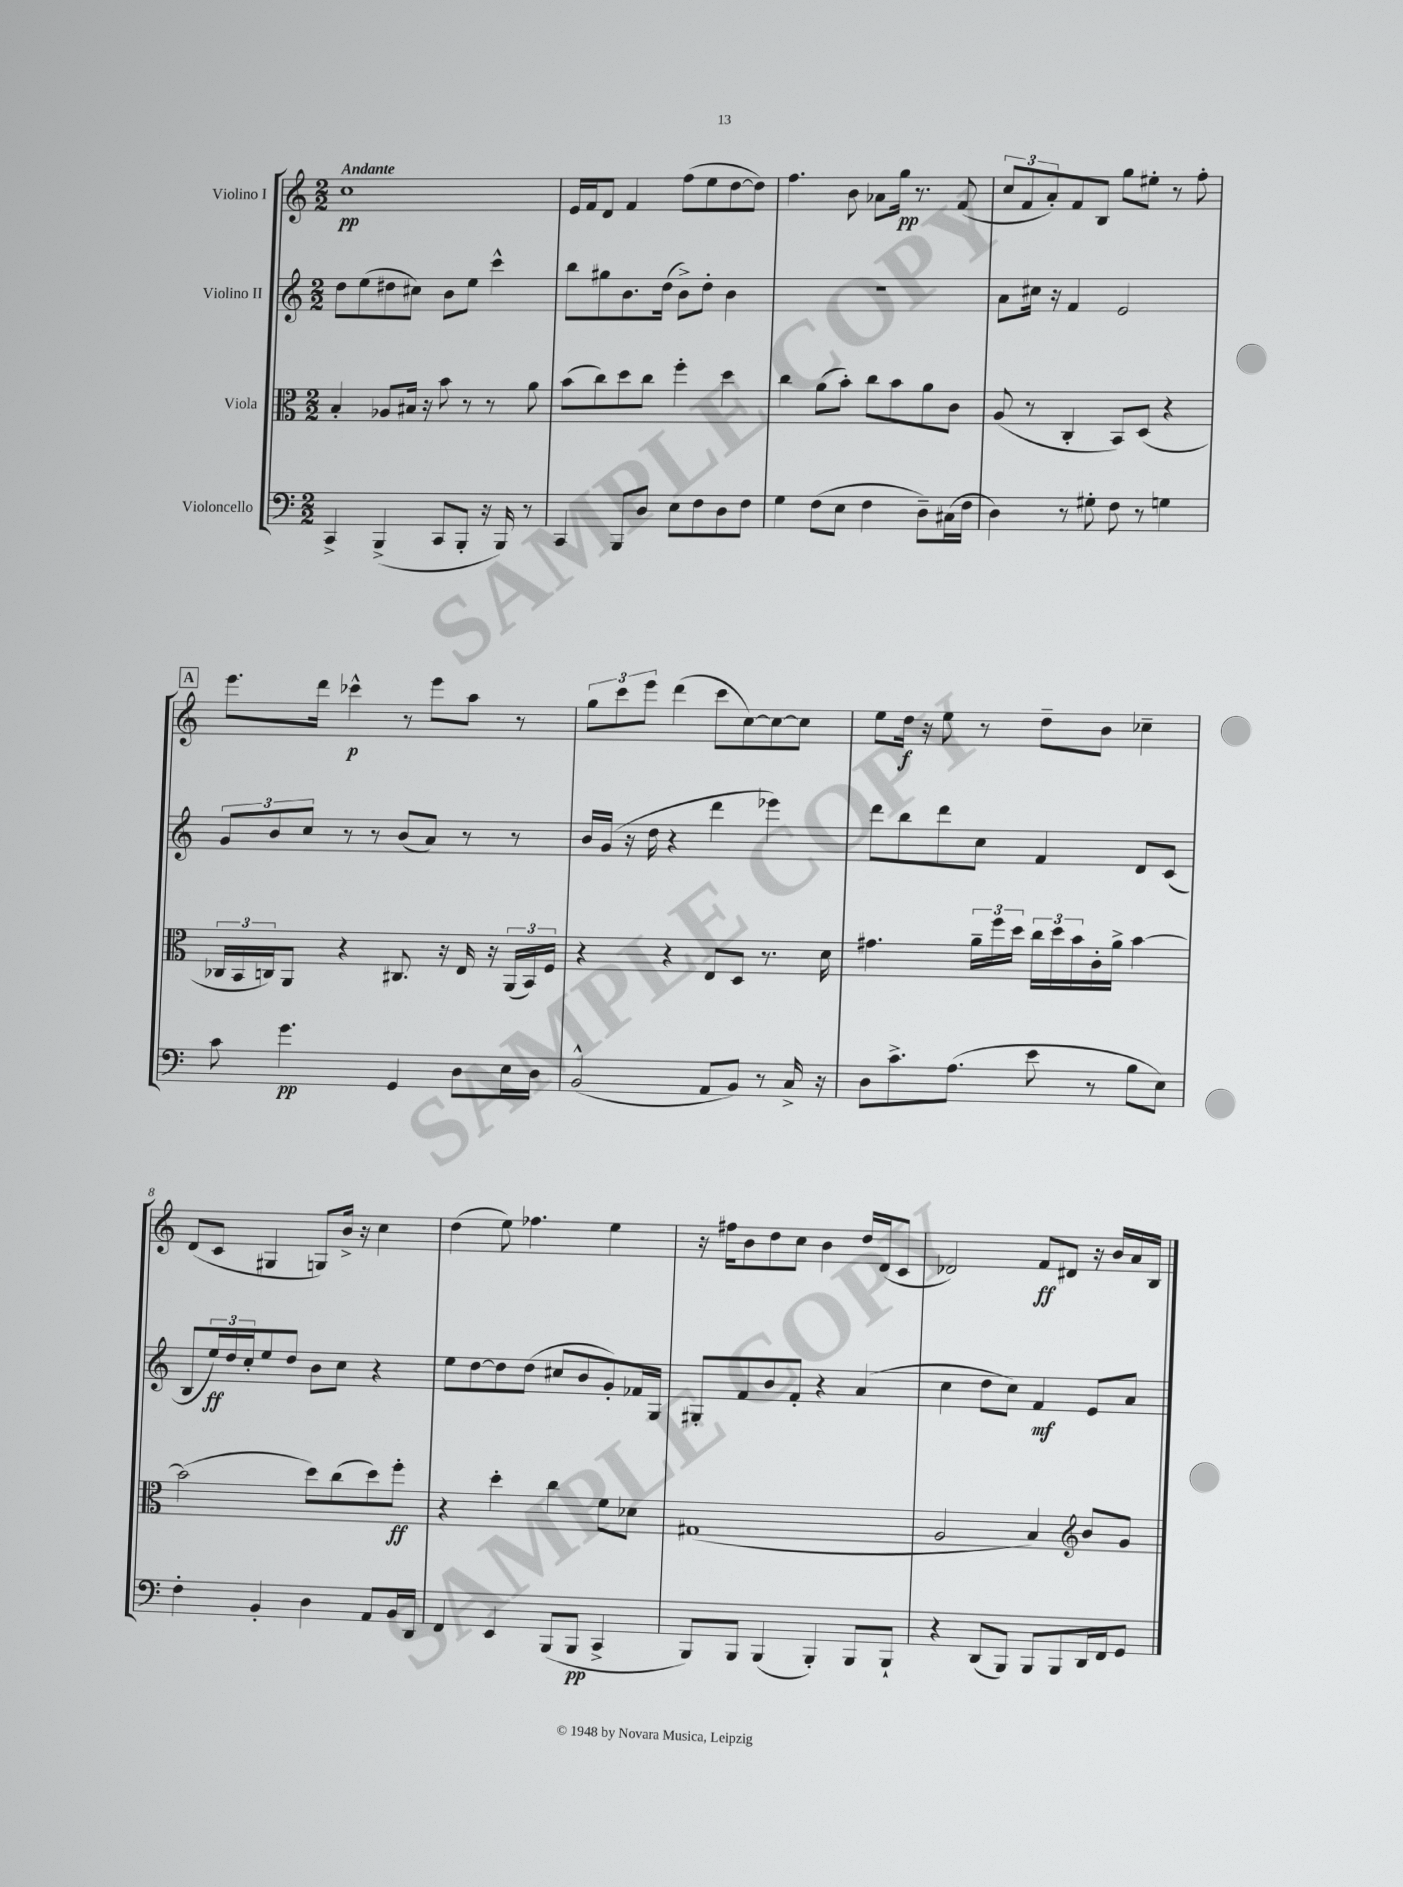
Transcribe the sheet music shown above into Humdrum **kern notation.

**kern	**kern	**kern	**kern
*staff4	*staff3	*staff2	*staff1
*clefF4	*clefC3	*clefG2	*clefG2
*k[]	*k[]	*k[]	*k[]
*M2/2	*M2/2	*M2/2	*M2/2
4CC^	4B'	8dd	1cc
.	.	(8ee	.
(4BBB^	8A-	8dd#	.
.	16B#	8cc#)	.
.	16r	.	.
8CC	8b	8b	.
8BBB'	8r	8ee	.
16r	8r	4ccc^^	.
16BBB)	.	.	.
8r	8a	.	.
=	=	=	=
4CC	(8b	8bb	16e
.	.	.	16f
.	8cc)	8gg#	8d
8BBB	8dd	8.b	4f
8D	8cc	.	.
.	.	(16dd	.
8E	4ff'	8b^)	(8ff
8F	.	8dd'	8ee
8D	4dd	4b	[8dd
8F	.	.	8dd])
=	=	=	=
4G	4cc	1r	4.ff
(8F	(8a	.	.
8E	8b')	.	8b
4F	8cc	.	8a-
.	8b	.	16gg
.	.	.	8.r
8D~)	8a	.	.
(16C#	8c	.	(8f
16F	.	.	.
=	=	=	=
4D)	(8A	8a	12cc
.	.	.	12f
.	8r	16cc#	.
.	.	.	12a')
.	.	16r	.
8r	4C'	4f	8f
8G#'	.	.	8B
8F	8BB)	2e	8gg
8r	(8D	.	8ee#'
4G	4r	.	8r
.	.	.	8ff'
=	=	=	=
8c	24C-	12g	8.eee
.	24BB	.	.
.	24C)	12b	.
4.g	8AA	.	.
.	.	12cc	.
.	.	.	16ddd
.	4r	8r	4ccc-^^
.	.	8r	.
4GG	8.C#	(8b	8r
.	.	8a)	8eee
.	16r	.	.
8D	16E	8r	8aa
.	16r	.	.
16E	(24AA	8r	8r
.	24BB)	.	.
16D	.	.	.
.	24F	.	.
=	=	=	=
(2BB^^	4r	16b	12gg
.	.	(16g	.
.	.	.	12ccc
.	.	16r	.
.	.	.	12eee
.	.	16dd	.
.	4r	4r	(4ddd
8AA	8E	4ddd	8ccc
8BB)	8D	.	[8cc)
8r	8.r	4eee-)	8cc_
16C^	.	.	8cc]
16r	16d	.	.
=	=	=	=
8D	4.g#	8ddd	8ee
8.c^	.	8bb	16dd
.	.	.	16r
.	.	8ddd	8ee
(8.A	.	.	.
.	24a~	8cc	8r
.	24ff	.	.
.	24dd	.	.
8e	24cc	4f	8dd~
.	24dd	.	.
.	24b	.	.
8r	16c'	.	8b
.	16a^	.	.
8B	[4b	8d	4cc-~
8E)	.	(8c	.
=	=	=	=
4F'	(2b]	8B	(8d
.	.	24ee)	8c
.	.	24dd	.
.	.	24cc'	.
4BB'	.	8ee	4G#
.	.	8dd	.
4D	8dd)	8b	8G)
.	(8cc	8cc	16b^
.	.	.	16r
8AA	8dd)	4r	4cc
16BB	8ff'	.	.
16DD	.	.	.
=	=	=	=
4FF	4r	8ee	(4dd
.	.	[8dd	.
4EE	4dd'	8dd]	8ee)
.	.	(8dd	4.ff-
(8BBB	4cc	8cc#	.
8BBB	.	8b	.
4CC^	8f	8g')	4ee
.	8d-	16f-	.
.	.	16G	.
=	=	=	=
8BBB)	(1G#	8G#'	16r
.	.	.	16ff#
8BBB	.	8f	8b
(4BBB	.	8b	8dd
.	.	8f'	8cc
4BBB')	.	4r	4b
8BBB	.	(4a	16dd
.	.	.	(16d
8BBB`	.	.	8c
=	=	=	=
4r	2A	4cc	2d-)
(8DD	.	8dd	.
8BBB)	.	8cc)	.
8BBB	4B)	4f	8f
8BBB	.	.	8d#
*	*clefG2	*	*
16DD	8b	8e	16r
16FF	.	.	16b
8GG	8g	8a	16a
.	.	.	16B
==	==	==	==
*-	*-	*-	*-
